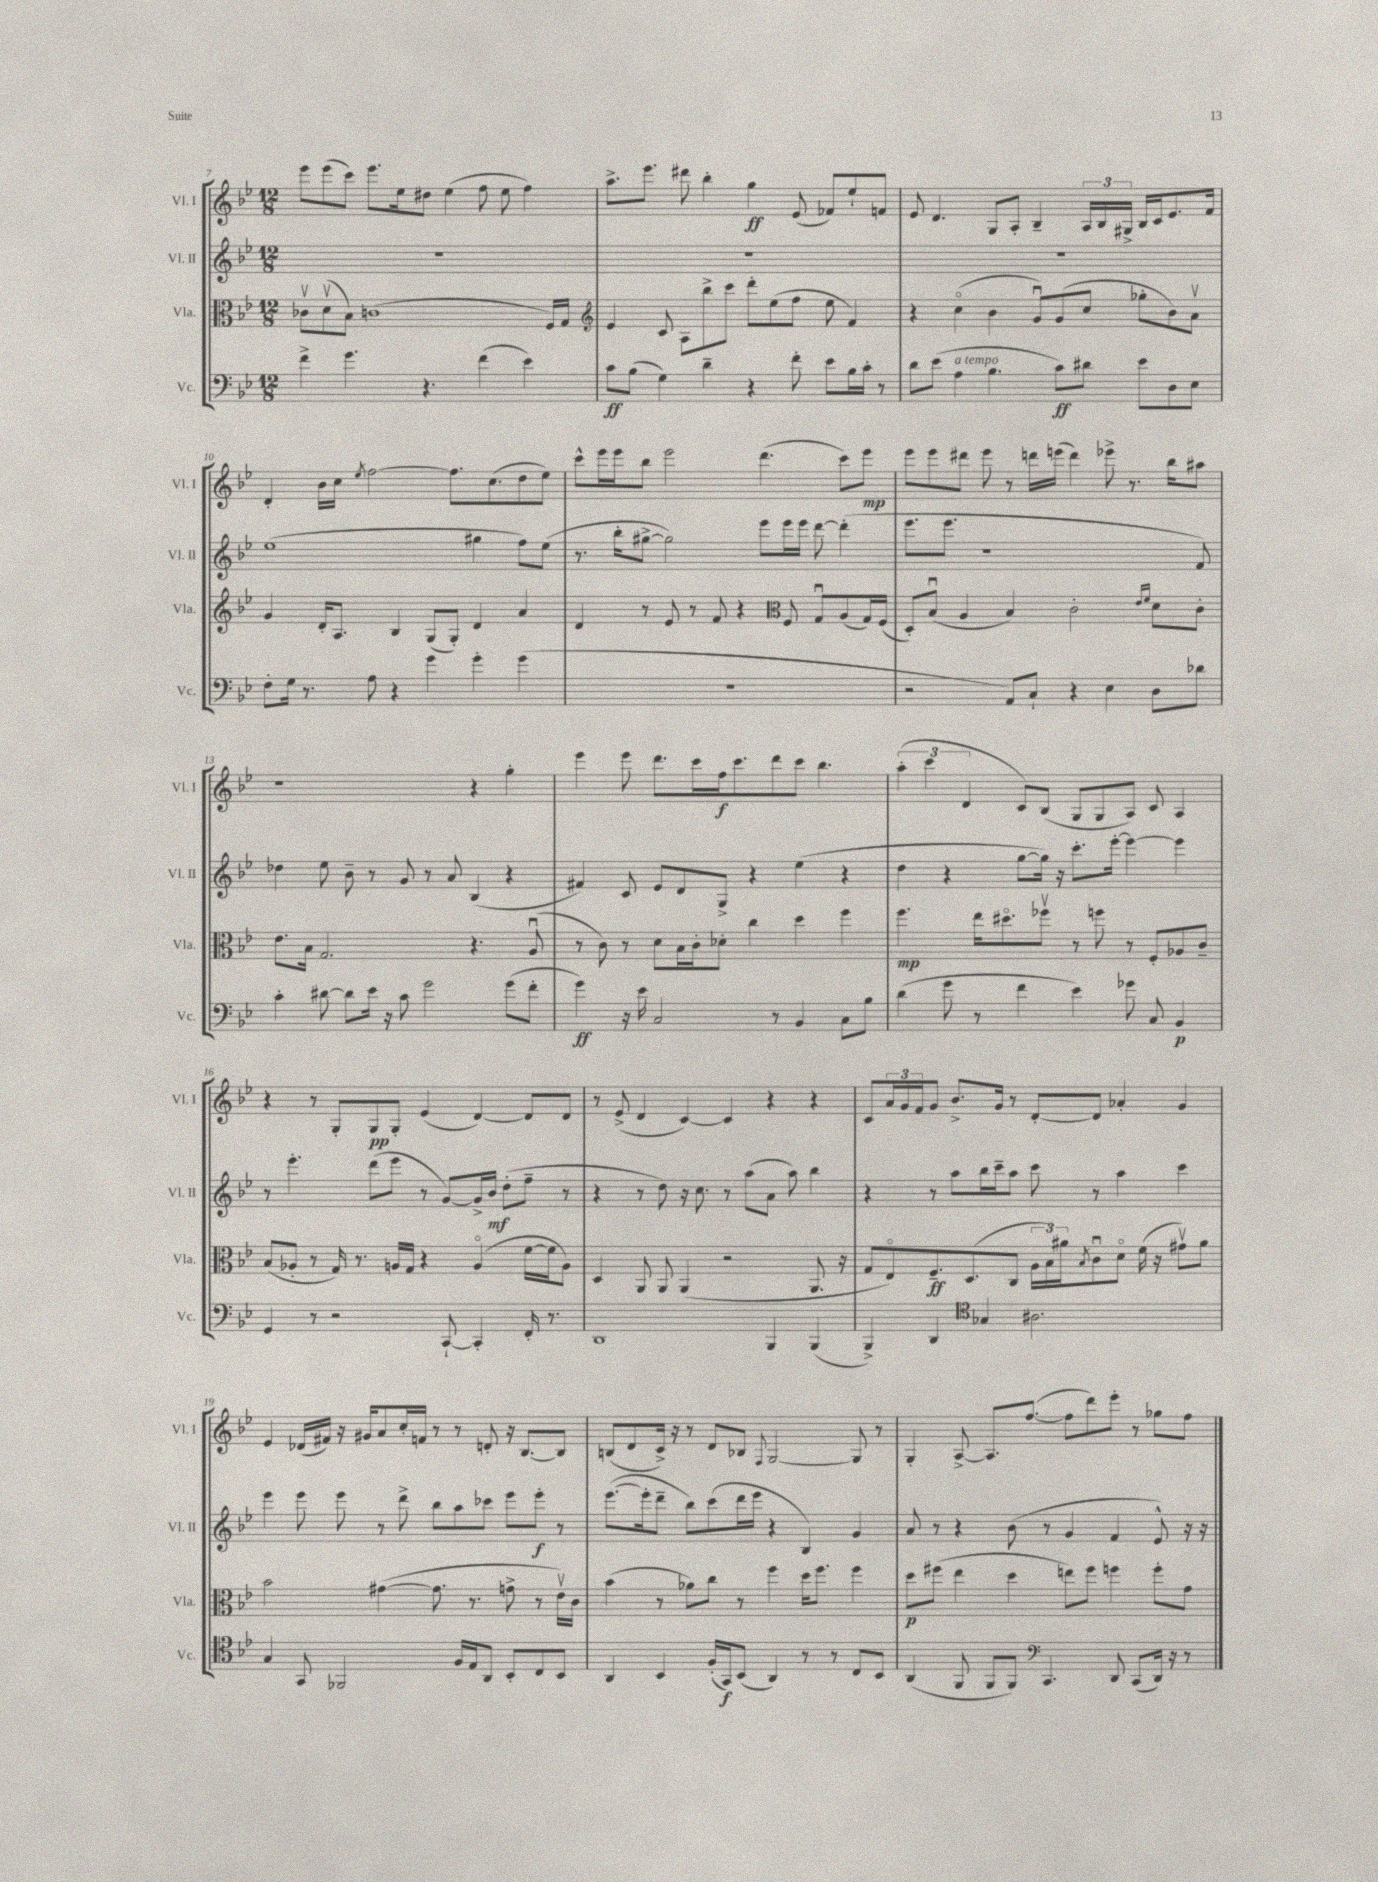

**kern	**dynam	**kern	**dynam	**kern	**dynam	**kern	**dynam
*part4	*part4	*part3	*part3	*part2	*part2	*part1	*part1
*staff4	*staff4	*staff3	*staff3	*staff2	*staff2	*staff1	*staff1
*I"Vc.	*	*I"Vla.	*	*I"Vl. II	*	*I"Vl. I	*
*I'Vc.	*	*I'Vla.	*	*I'Vl. II	*	*I'Vl. I	*
*clefF4	*	*clefC3	*	*clefG2	*	*clefG2	*
*k[b-e-]	*	*k[b-e-]	*	*k[b-e-]	*	*k[b-e-]	*
*M12/8	*	*M12/8	*	*M12/8	*	*M12/8	*
=7	=7	=7	=7	=7	=7	=7	=7
4f^\	.	8c-Xv\L	.	1.r	.	8eee-\L	.
.	.	(8dv\	.	.	.	(8eee-\	.
4.g\	.	8B-\J)	.	.	.	8ccc\J)	.
.	.	(1cn	.	.	.	8.eee-\L	.
.	.	.	.	.	.	16ee-\k	.
4.r	.	.	.	.	.	8dd#X\J	.
.	.	.	.	.	.	(4ee-\	.
(4f\	.	.	.	.	.	8ff\	.
.	.	.	.	.	.	8ee-\	.
4e-\)	.	.	.	.	.	4ff\)	.
.	.	16F/LL)	.	.	.	.	.
.	.	16G/JJ	.	.	.	.	.
=8	=8	=8	=8	=8	=8	=8	=8
*	*	*clefG2	*	*	*	*	*
8c\L	ff	4e-/	.	1.r	.	8.aa^\L	.
(8B-\J	.	.	.	.	.	.	.
.	.	.	.	.	.	8.eee-\J	.
4G\)	.	8c/	.	.	.	.	.
.	.	8A\L	.	.	.	8ddd#X\	.
4d~\	.	8bb-^\	.	.	.	4bb-'\	.
.	.	8ccc\J	.	.	.	.	.
4r	.	8ddd'\L	.	.	.	4gg\	ff
.	.	(8ee-\	.	.	.	.	.
8f'\	.	8ff\J	.	.	.	(8e-/	.
8e-\L	.	8ee-\	.	.	.	8f-X/L)	.
16B-\L	.	4f/)	.	.	.	8ee-`/	.
16c'\JJ	.	.	.	.	.	.	.
8r	.	.	.	.	.	8fn/J	.
=9	=9	=9	=9	=9	=9	=9	=9
8d\L	.	4r	.	1.r	.	8e-/	.
(8e-\J	.	.	.	.	.	4.d/	.
!LO:TX:a:i:t=a tempo	!	!	!	!	!	!	!
4A\	.	(4cc\	.	.	.	.	.
4.B-\	.	4b-\	.	.	.	8G/L	.
.	.	.	.	.	.	8A'/J	.
.	.	8gu/L)	.	.	.	4B-~/	.
8c\L)	ff	(8g/	.	.	.	.	.
8d#X\J	.	8cc/J	.	.	.	24A/LL	.
.	.	.	.	.	.	24B-/	.
.	.	.	.	.	.	24G#X^/JJ	.
8e-\L	.	8gg-X'\L	.	.	.	16B-/LL	.
.	.	.	.	.	.	16c/J	.
8D\	.	8b-\)	.	.	.	8.e-/	.
8E-\J	.	8av\J	.	.	.	.	.
.	.	.	.	.	.	16f/Jk	.
!!LO:LB:g=z
=10	=10	=10	=10	=10	=10	=10	=10
8F'\L	.	4g/	.	(1ee-	.	4d'/	.
16G\Jk	.	.	.	.	.	.	.
8.r	.	.	.	.	.	.	.
.	.	16d'/KL	.	.	.	16b-\LL	.
.	.	8.A/J	.	.	.	16cc\JJ	.
.	.	.	.	.	.	8qee-/	.
8A\	.	.	.	.	.	[2ff\	.
4r	.	4B-/	.	.	.	.	.
4g\	.	(8G/L	.	.	.	.	.
.	.	8G'/J)	.	.	.	8.ff\L]	.
4g'\	.	4d/	.	4gg#X\	.	.	.
.	.	.	.	.	.	(8.cc\	.
(4g\	.	4a/	.	8ff\L)	.	8dd\	.
.	.	.	.	(8ee-\J	.	8ee-\J)	.
=11	=11	=11	=11	=11	=11	=11	=11
1.r	.	4d/	.	8.r	.	8ccc^^\L	.
.	.	.	.	.	.	16eee-\L	.
.	.	.	.	16bb-'\KL	.	16eee-\J	.
.	.	8r	.	[8gg#X^\J	.	8bb-\J	.
.	.	8e-/	.	2gg#\])	.	2eee-\	.
.	.	8r	.	.	.	.	.
.	.	8f/	.	.	.	.	.
.	.	4r	.	.	.	.	.
.	.	.	.	8eee-\L	.	(4.ddd\	.
*	*	*clefC3	*	*	*	*	*
.	.	8F/	.	16eee-\L	.	.	.
.	.	.	.	16eee-\JJ	.	.	.
.	.	8Gu/L	.	[8ddd\	.	.	.
.	.	(8A/	.	(4ddd'\]	.	8ccc\L)	.
.	.	16G/L)	.	.	.	8eee-\J	mp
.	.	(16F/JJ	.	.	.	.	.
=12	=12	=12	=12	=12	=12	=12	=12
2r	.	8D'/L)	.	8.eee-\L	.	8eee-\L	.
.	.	(8B-u/J	.	.	.	8eee-\	.
.	.	.	.	8.eee-\J	.	.	.
.	.	4A/	.	.	.	8ddd#X\J	.
.	.	.	.	1r	.	8eee-\	.
8AA/L)	.	4B-/)	.	.	.	8r	.
8C`/J	.	.	.	.	.	16dddn\LL	.
.	.	.	.	.	.	(16eeen\JJ	.
4r	.	2c'\	.	.	.	4ddd\)	.
4E-\	.	.	.	.	.	8eee-X^\	.
.	.	.	.	.	.	8.r	.
.	.	16qqe-/LL	.	.	.	.	.
.	.	16qqf/JJ	.	.	.	.	.
8D\L	.	8d\L	.	.	.	.	.
.	.	.	.	.	.	16bb-\KL	.
8d-X\J	.	8c'\J	.	8f/)	.	8aa#X\J	.
!!LO:LB:g=z
=13	=13	=13	=13	=13	=13	=13	=13
4c'\	.	8.e-\L	.	4dd-X\	.	1r	.
.	.	16B-\Jk	.	.	.	.	.
[8d#X\	.	2.G/	.	8ee-\	.	.	.
8d#\L]	.	.	.	8b-~\	.	.	.
16e-\Jk	.	.	.	8r	.	.	.
16r	.	.	.	.	.	.	.
8c\	.	.	.	8g/	.	.	.
2g\	.	.	.	8r	.	.	.
.	.	.	.	8a/	.	.	.
.	.	4.r	.	(4B-/	.	4r	.
(8g\L	.	.	.	4r	.	4gg'\	.
8f'\J	.	(8Au/	.	.	.	.	.
=14	=14	=14	=14	=14	=14	=14	=14
4g\)	ff	8r	.	4f#X/)	.	4eee-\	.
.	.	8c\)	.	.	.	.	.
16r	.	8r	.	8c/	.	8eee-\	.
16e-\	.	.	.	.	.	.	.
2C/	.	8d\L	.	8e-/L	.	8.ddd\L	.
.	.	16B-\L	.	8d/	.	.	.
.	.	16c'\J	.	.	.	16ccc\L	.
.	.	8d-X'\J	.	8G^/J	.	16ff\J	f
.	.	.	.	.	.	8.ccc\	.
.	.	4cc\	.	4r	.	.	.
8r	.	.	.	.	.	8ddd\	.
4BB-/	.	4dd\	.	(4ee-\	.	8ccc\J	.
.	.	.	.	.	.	4.bb-\	.
8C\L	.	4ff\	.	4r	.	.	.
8B-\J	.	.	.	.	.	.	.
=15	=15	=15	=15	=15	=15	=15	=15
(4d\	.	4.ff\	mp	4dd\	.	(6aa'\	.
.	.	.	.	.	.	6ccc\	.
8g\	.	.	.	4r	.	.	.
.	.	.	.	.	.	6d/	.
8r	.	16ee-\KL	.	.	.	.	.
.	.	8.dd#X\	.	.	.	.	.
4f\	.	.	.	[8gg\L	.	8c/L)	.
.	.	8ff-Xv\J	.	16gg\Jk])	.	(8B-/J	.
.	.	.	.	16r	.	.	.
4e-\)	.	8r	.	8.ccc'\L	.	8G/L	.
.	.	8ffn\	.	.	.	8G/	.
.	.	.	.	[16eee-'\Jk	.	.	.
8g-X\	.	8r	.	4eee-\_	.	8A/J)	.
8C/	.	8F'/L	.	.	.	8c/	.
4BB-/	p	8A-X/	.	4eee-\]	.	4A/	.
.	.	8c~/J	.	.	.	.	.
!!LO:LB:g=z
=16	=16	=16	=16	=16	=16	=16	=16
4GG/	.	(8B-/L	.	8r	.	4r	.
.	.	8A-X'/J	.	4.eee-'\	.	.	.
8r	.	8r	.	.	.	8r	.
2r	.	16G/)	.	.	.	8G'/L	.
.	.	8.r	.	.	.	.	.
.	.	.	.	(8ddd\L	.	8G/	pp
.	.	16An/LL	.	8eee-\J	.	8G'/J	.
.	.	16G/JJ	.	.	.	.	.
.	.	4r	.	8r	.	(4e-/	.
[8CC`/	.	.	.	[8g/L)	.	.	.
4CC'/]	.	(4A/	.	16g^/L]	.	[4d/)	.
.	.	.	.	16b-/JJ	mf	.	.
.	.	.	.	(8dd'\L	.	.	.
16FF'/	.	[16f\LL	.	8ff~\J	.	8d/L]	.
8.r	.	16f\J]	.	.	.	.	.
.	.	8A\J)	.	8r	.	8d/J	.
=17	=17	=17	=17	=17	=17	=17	=17
1DD	.	4D/	.	4r	.	8r	.
.	.	.	.	.	.	(8e-^/	.
.	.	8AA/	.	8r	.	4d/	.
.	.	8AA/	.	8dd\)	.	.	.
.	.	(4AA/	.	16r	.	[4c/)	.
.	.	.	.	8.cc\	.	.	.
.	.	2r	.	8r	.	4c/]	.
.	.	.	.	(8aa\L	.	.	.
4BBB-/	.	.	.	8a\J	.	4r	.
.	.	.	.	8aa\)	.	.	.
(4BBB-/	.	8.AA/	.	4bb-\	.	4r	.
.	.	16r	.	.	.	.	.
=18	=18	=18	=18	=18	=18	=18	=18
4BBB-^/)	.	8G/L	.	4r	.	8c/L	.
.	.	8E-/)	.	.	.	24a/L	.
.	.	.	.	.	.	24g/	.
.	.	.	.	.	.	24f/J	.
4DD/	.	8.F~/	ff	8r	.	8g/J	.
.	.	.	.	8aa\L	.	8.b-^/L	.
.	.	(8.D/	.	.	.	.	.
*clefC4	*	*	*	*	*	*	*
4G-X/	.	.	.	16bb-\L	.	.	.
.	.	.	.	16ccc~\J	.	16g/Jk	.
.	.	8C/J	.	8aa\J	.	8r	.
2.A#X\	.	24A\LL	.	8ccc\	.	[8d'/L	.
.	.	24B-\)	.	.	.	.	.
.	.	24a#X\J	.	.	.	.	.
.	.	8qB-/	.	.	.	.	.
.	.	8cu\	.	8r	.	8d/J]	.
.	.	8d\J	.	4aa\	.	4a-X'/	.
.	.	(16f\	.	.	.	.	.
.	.	16r	.	.	.	.	.
.	.	8g#Xv\L)	.	4ccc\	.	4g/	.
.	.	8a#\J	.	.	.	.	.
!!LO:LB:g=z
=19	=19	=19	=19	=19	=19	=19	=19
4G/	.	2b-\	.	4eee-\	.	4e-/	.
8GG/	.	.	.	8eee-\	.	(16d-X/LL	.
.	.	.	.	.	.	16f#X/JJ)	.
2FF-X/	.	.	.	8eee-\	.	16r	.
.	.	.	.	.	.	16g#X/KL	.
.	.	([4g#X\	.	8r	.	8a/	.
.	.	.	.	8ddd^\	.	16cc'/L	.
.	.	.	.	.	.	16fn/JJ	.
.	.	8.g#\]	.	8bb-\L	.	8r	.
16F/LL	.	.	.	8aa\	.	8r	.
16E-/J	.	8.r	.	.	.	.	.
8AA/J	.	.	.	8ccc-X\J	.	8dn'/	.
8BB-'/L	.	8gn^\	.	8eee-\L	.	16r	.
.	.	.	.	.	.	[8.B-/L	.
8C/	.	8r	.	8eee-'\J	f	.	.
8BB-/J	.	16e-v\LL)	.	8r	.	8B-/J]	.
.	.	16c\JJ	.	.	.	.	.
=20	=20	=20	=20	=20	=20	=20	=20
4AA/	.	(4b-\	.	([8.eee-\L	.	(8Bn/L	.
.	.	.	.	.	.	8d/	.
.	.	.	.	16eee-'\k]	.	.	.
4BB-/	.	8r	.	8ddd~\J	.	16c^/Jk)	.
.	.	.	.	.	.	16r	.
.	.	8a-X\L)	.	8bb-\L)	.	8r	.
(16F'/LL	.	8cc\J	.	(8ccc\	.	8d/L	.
16GG/J)	f	.	.	.	.	.	.
(8BB-/J	.	8r	.	16ddd\L	.	8B-X/J	.
.	.	.	.	16eee-\JJ	.	.	.
.	.	.	.	.	.	8qqF/	.
4AA/)	.	4ff\	.	4r	.	[2G/	.
8r	.	16dd\KL	.	4B-/)	.	.	.
.	.	8.ff\J	.	.	.	.	.
8r	.	.	.	.	.	.	.
8C/L	.	4ff\	.	4g/	.	8G/]	.
8BB-/J	.	.	.	.	.	8r	.
=21	=21	=21	=21	=21	=21	=21	=21
(4AA/	.	8dd\L	p	8a/	.	4G'/	.
.	.	(8ff#X\J	.	8r	.	.	.
8FF/	.	4ee-\	.	4r	.	[8A^/	.
8FF/L	.	.	.	.	.	8.A/L]	.
8FF/J)	.	4dd\	.	(8b-\	.	.	.
.	.	.	.	.	.	([8.ff/J	.
*clefF4	*	*	*	*	*	*	*
4.CC/	.	.	.	8r	.	.	.
.	.	8een\L)	.	4g/	.	8ff\L]	.
.	.	8ff#\J	.	.	.	8ddd\)	.
8DD/	.	4ffn\	.	4f/	.	8eee-'\J	.
(8CC/L	.	.	.	.	.	8r	.
16DD/Jk)	.	8ff'\L	.	8e-^^/)	.	8gg-X\L	.
16r	.	.	.	.	.	.	.
8r	.	8g\J	.	16r	.	8ff\J	.
.	.	.	.	16r	.	.	.
==	==	==	==	==	==	==	==
*-	*-	*-	*-	*-	*-	*-	*-
